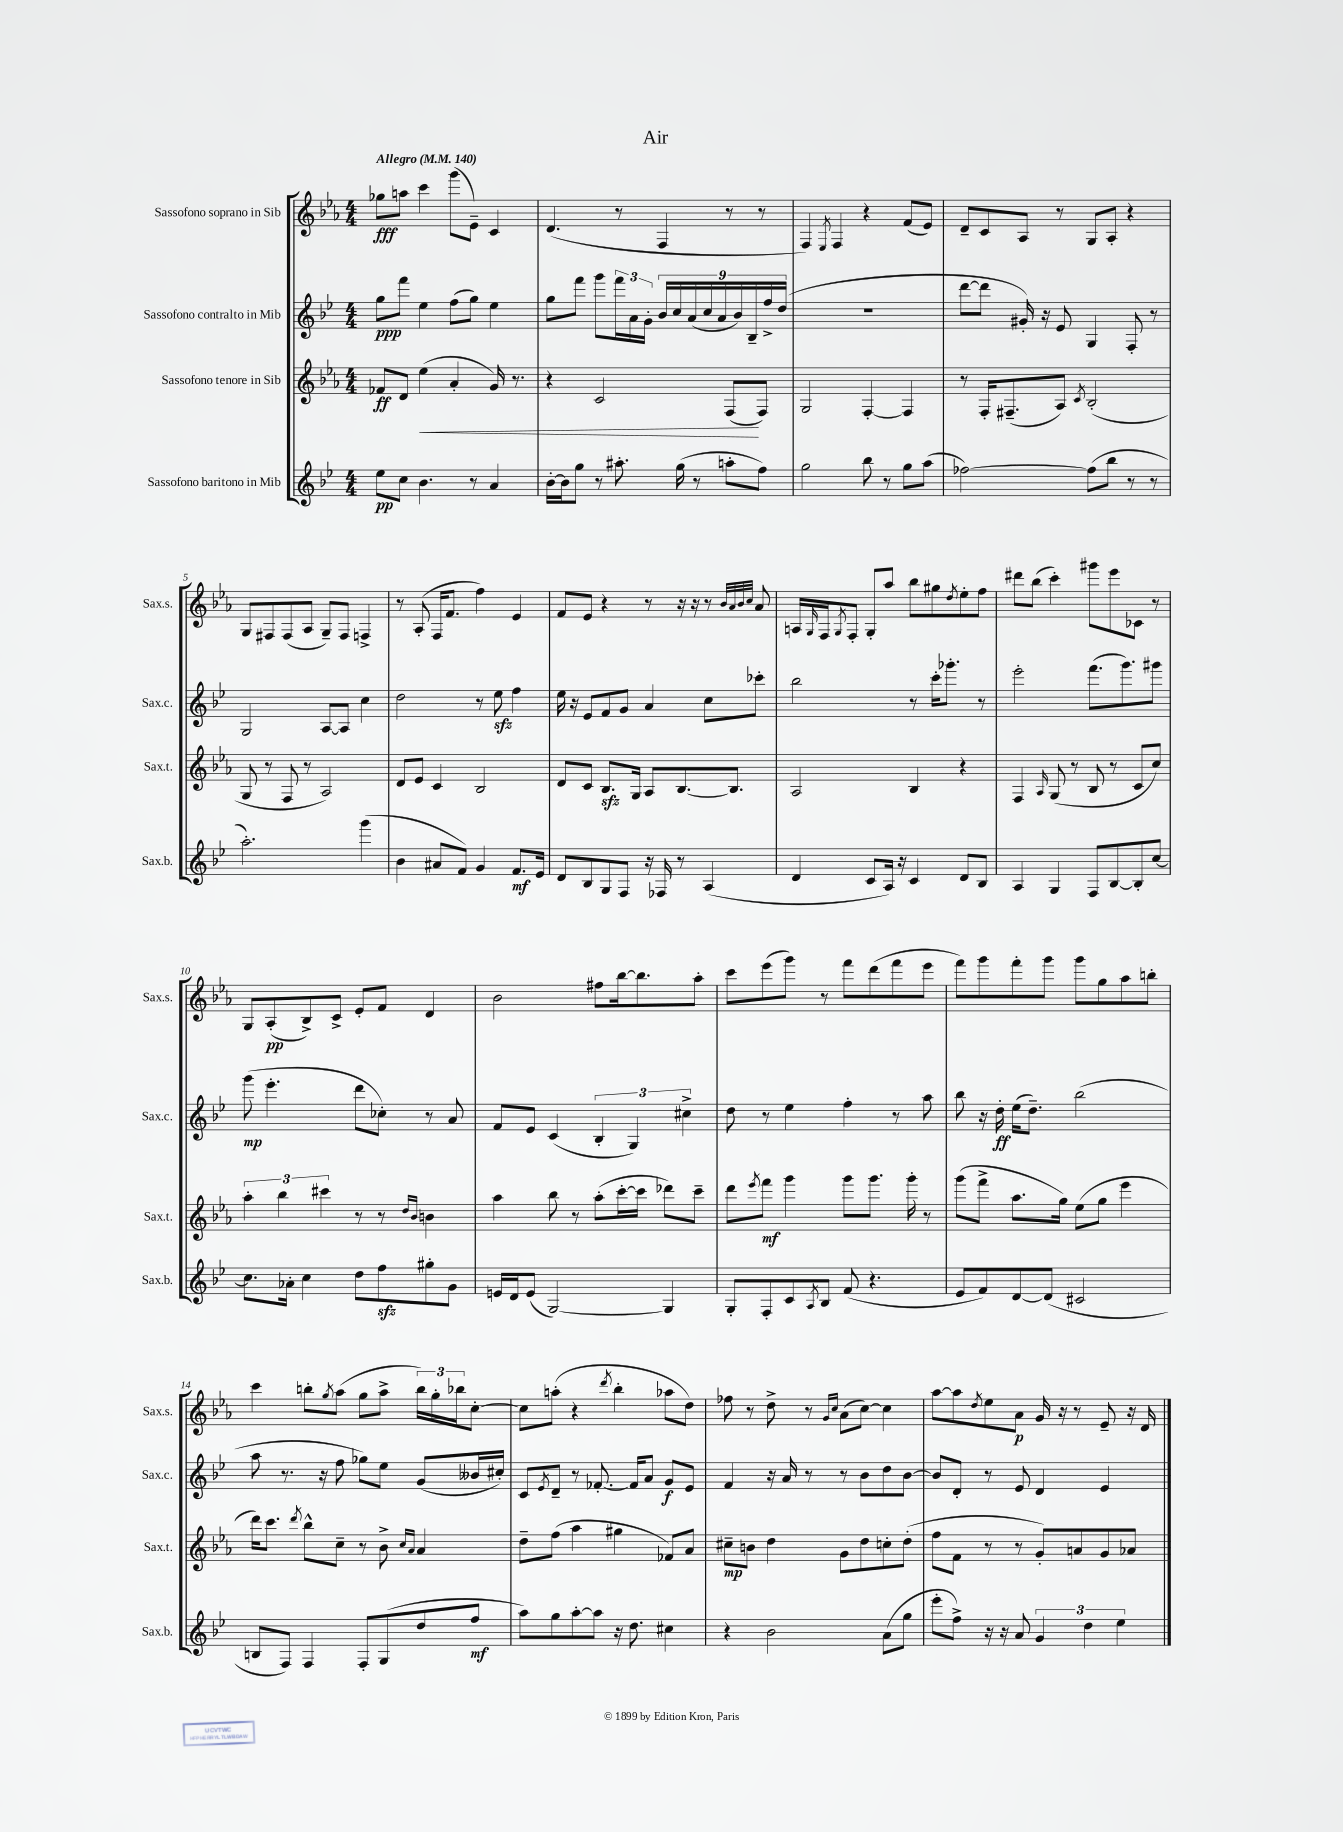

**kern	**kern	**kern	**kern
*staff4	*staff3	*staff2	*staff1
*clefG2	*clefG2	*clefG2	*clefG2
*k[b-e-]	*k[b-e-a-]	*k[b-e-]	*k[b-e-a-]
*M4/4	*M4/4	*M4/4	*M4/4
*MM140	*MM140	*MM140	*MM140
8ee-\L	8f-/L	8gg\L	8gg-\L
8cc\J	8d/J	8fff\J	8aa\J
4.b-\	(4ee-\	4ee-\	4ccc\
.	4a-'/	(8ff\L	(8ggg\L
8r	.	8gg\J)	8e-~\J)
4a/	16g/)	4ee-\	4c/
.	8.r	.	.
=	=	=	=
[16b-'\LL	4r	8gg\L	(4.d/
16b-\]J	.	.	.
8gg\J	.	8fff\J	.
8r	2c/	8ggg\L	.
8.aa#'\	.	24fff\L	8r
.	.	24a\	.
.	.	24g'\JJ	.
.	.	18b-/LL	4F/
.	.	18cc/	.
(16gg\	.	.	.
.	.	(18a/	.
8r	.	.	.
.	.	18cc/	.
.	.	18a/	.
8aa'\L	(8F/L	.	8r
.	.	18b-/)	.
.	.	18B-~/	.
8ff\J)	8F/J)	.	8r
.	.	18ff^/	.
.	.	(18dd/JJ	.
=	=	=	=
2gg\	2G/	1r	4F/)
.	.	.	8qE-/
.	.	.	4F/
8bb-\	[4F'/	.	4r
8r	.	.	.
8gg\L	4F/]	.	(8f/L
(8aa\J	.	.	8e-/J)
=	=	=	=
[2ff-\)	8r	[8ddd\L	8d~/L
.	16F'/LK	8ddd\]J	8c/
.	(8.F#~/	.	.
.	.	16g#'/)	8A-/J
.	.	16r	.
.	8A-/J)	8e-/	8r
.	8qc/	.	.
(8ff-\]L	(2B-'/	4G/	8G/L
8bb-\J	.	.	8A-'/J
8r	.	8F'/	4r
8r	.	8r	.
=	=	=	=
2.aa'\)	8G/	2G/	8G/L
.	8r	.	8F#/
.	8F/	.	(8F#/
.	8r	.	8A-/J
.	2A-/)	[8A/L	8G~/L)
.	.	8A/]J	8F#/J
(4ggg\	.	4cc\	4F^/
=	=	=	=
4b-\	8d/L	2dd\	8r
.	8e-/J	.	(8A-'/
8a#/L	4c/	.	16F/LK
.	.	.	8.f/J
8f/J)	.	.	.
4g/	2B-/	8r	4ff\)
.	.	8ee-\	.
8.f/L	.	4ff\	4e-/
16e-/Jk	.	.	.
=	=	=	=
8d/L	8d/L	16ee-\	8f/L
.	.	16r	.
8B-/	8c/J	8e-/L	8e-/J
8G/	8.B-/L	8f/	4r
8F/J	.	8g/J	.
.	16G/Jk	.	.
16r	8A-/L	4a/	8r
16F-/	.	.	.
8r	[8.B-/	.	16r
.	.	.	16r
(4A/	.	8cc\L	8r
.	8.B-/]J	.	.
.	.	.	32qqb-/LLL
.	.	.	32qqa-/
.	.	.	32qqb-/
.	.	.	32qqcc/JJJ
.	.	8ccc-'\J	8a-/
=	=	=	=
4d/	2A-/	2bb-\	16A/LL
.	.	.	16qqG/
.	.	.	16F/J
.	.	.	8qG/
.	.	.	8F'/J
8c/L	.	.	8G'/L
16A/Jk)	.	.	8aa-/J
16r	.	.	.
4c/	4B-/	8r	8bb-\L
.	.	16ccc'\LK	8gg#\
.	.	8.ggg-'\J	.
.	.	.	8qdd/
8d/L	4r	.	8ee-'\
8B-/J	.	8r	8ff\J
=	=	=	=
4A/	4F/	2eee-'\	8ddd#\L
.	.	.	(8bb-\J
.	16qqA-/	.	.
4G/	(8G/	.	4ccc'\)
.	8r	.	.
8F/L	8B-/	(8.fff\L	8ggg#\L
[8B-/	8r	.	8eee-\
.	.	8.ggg\)	.
8B-'/]	8c/L	.	8c-\J
[8cc/J	8cc/J)	8ggg#\J	8r
=	=	=	=
8.cc\]L	6aa-'\	(8ggg\	8G/L
.	.	4.eee-'\	(8A-'/
.	6bb-\	.	.
16a-'\Jk	.	.	.
4cc\	.	.	8B-^/)
.	6ccc#\	.	.
.	.	.	8c^/J
8dd\L	8r	8ddd\L	8e-'/L
8ff\	8r	8cc-'\J)	8f/J
.	16qqdd/LL	.	.
.	16qqb-/JJ	.	.
8gg#'\	4b\	8r	4d/
8g\J	.	8a/	.
=	=	=	=
16e/LL	4aa-\	8f/L	2b-\
16d/J	.	.	.
(8e/J	.	8e-/J	.
[2G/)	8bb-\	(4c/	.
.	8r	.	.
.	(8aa-'\L	6B-'/	8ff#\L
.	[16ccc'\L	.	[16bb-\k
.	.	6G/)	.
.	16ccc\]JJ	.	8.bb-\]
4G/]	8ddd-\L)	.	.
.	.	6cc#^\	.
.	8ccc~\J	.	8aa-'\J
=	=	=	=
8G'/L	8ddd\L	8dd\	8ccc\L
.	8qeee-/	.	.
8F'/	8fff\J	8r	(8eee-\
8c/	4ggg\	4ee-\	8ggg\J)
8qA/	.	.	.
8B-/J	.	.	8r
(8f/	8ggg\L	4ff'\	8fff\L
4.r	8.ggg\J	.	(8ddd\
.	.	8r	8fff\
.	16ggg'\	.	.
.	8r	8aa\	8eee-\J
=	=	=	=
8e-/L	(8ggg\L	8bb-\	8fff\L)
8f/)	8fff^\J	16r	8ggg\
.	.	16dd'\	.
[8d/	8.aa-\L	(16ee-\LK	8fff'\
.	.	8.dd~\J)	.
(8d/]J	.	.	8ggg\J
.	16gg\Jk)	.	.
2c#/	(8ee-\L	(2bb-\	8ggg\L
.	8gg\J	.	8gg\
.	4eee-\	.	8aa-\
.	.	.	8bb'\J
=	=	=	=
8B/L	16ddd\LK)	8aa\	4ccc\
.	8.ccc\J	.	.
8F/J)	.	8.r	.
.	8qddd/	.	.
4F/	8bb-^^\L	.	8bb'\L
.	.	16r	.
.	.	.	8qgg/
.	8cc~\J	8ff\	(8aa-\J
8F'/L	8r	8gg-\L)	8gg\L
(8G/	8b-^\	8ee-\J	8aa-^\J
.	16qqcc/LL	.	.
.	16qqa-/JJ	.	.
8dd/	4a-/	(8g/L	24bb\LL)
.	.	.	24gg'\
.	.	.	24bb-\J
8ff/J	.	16b--/L	[8cc'\J
.	.	16cc#'/JJ)	.
=	=	=	=
8aa\L)	8dd~\L	8c/L	8cc\]L
.	.	8qe-/	.
8gg\	(8ff\J	8d~/J	(8aa'\J
[8aa'\	4aa-\	8r	4r
8aa\]J	.	[8.f-'/	.
.	.	.	8qddd/
16r	4gg#\	.	4bb-'\
8.dd\	.	16f-/]LK	.
.	.	8a/J	.
4cc#\	8f-/L)	8g/L	8aa-\L
.	8a-/J	8e-/J	8dd\J)
=	=	=	=
4r	8cc#~\L	4f/	8ff-\
.	8b\J	.	8r
2b-\	4dd\	16r	8dd^\
.	.	16a/	.
.	.	8r	8r
.	.	.	16qqg/LL
.	.	.	16qqcc/JJ
.	8g\L	8r	(8a-\L
.	8dd\	8b-\L	[8cc\J)
(8a\L	8cc'\	8dd\	4cc\]
8gg\J	(8dd'\J	[8b-\J	.
=	=	=	=
8eee-'\L	8ff\L	8b-/]L	[8aa-\L
8ff^\J)	8f\J	8d'/J	8aa-\]
.	.	.	8qdd/
16r	8r	8r	8ee-\
16r	.	.	.
8a/	8r	8e-/	8a-\J
6g/	8g'/L)	4d/	16g/
.	.	.	16r
.	8a/	.	8r
6dd\	.	.	.
.	8g/	4e-/	8e-~/
6ee-\	.	.	.
.	8a-/J	.	16r
.	.	.	16d/
==	==	==	==
*-	*-	*-	*-
